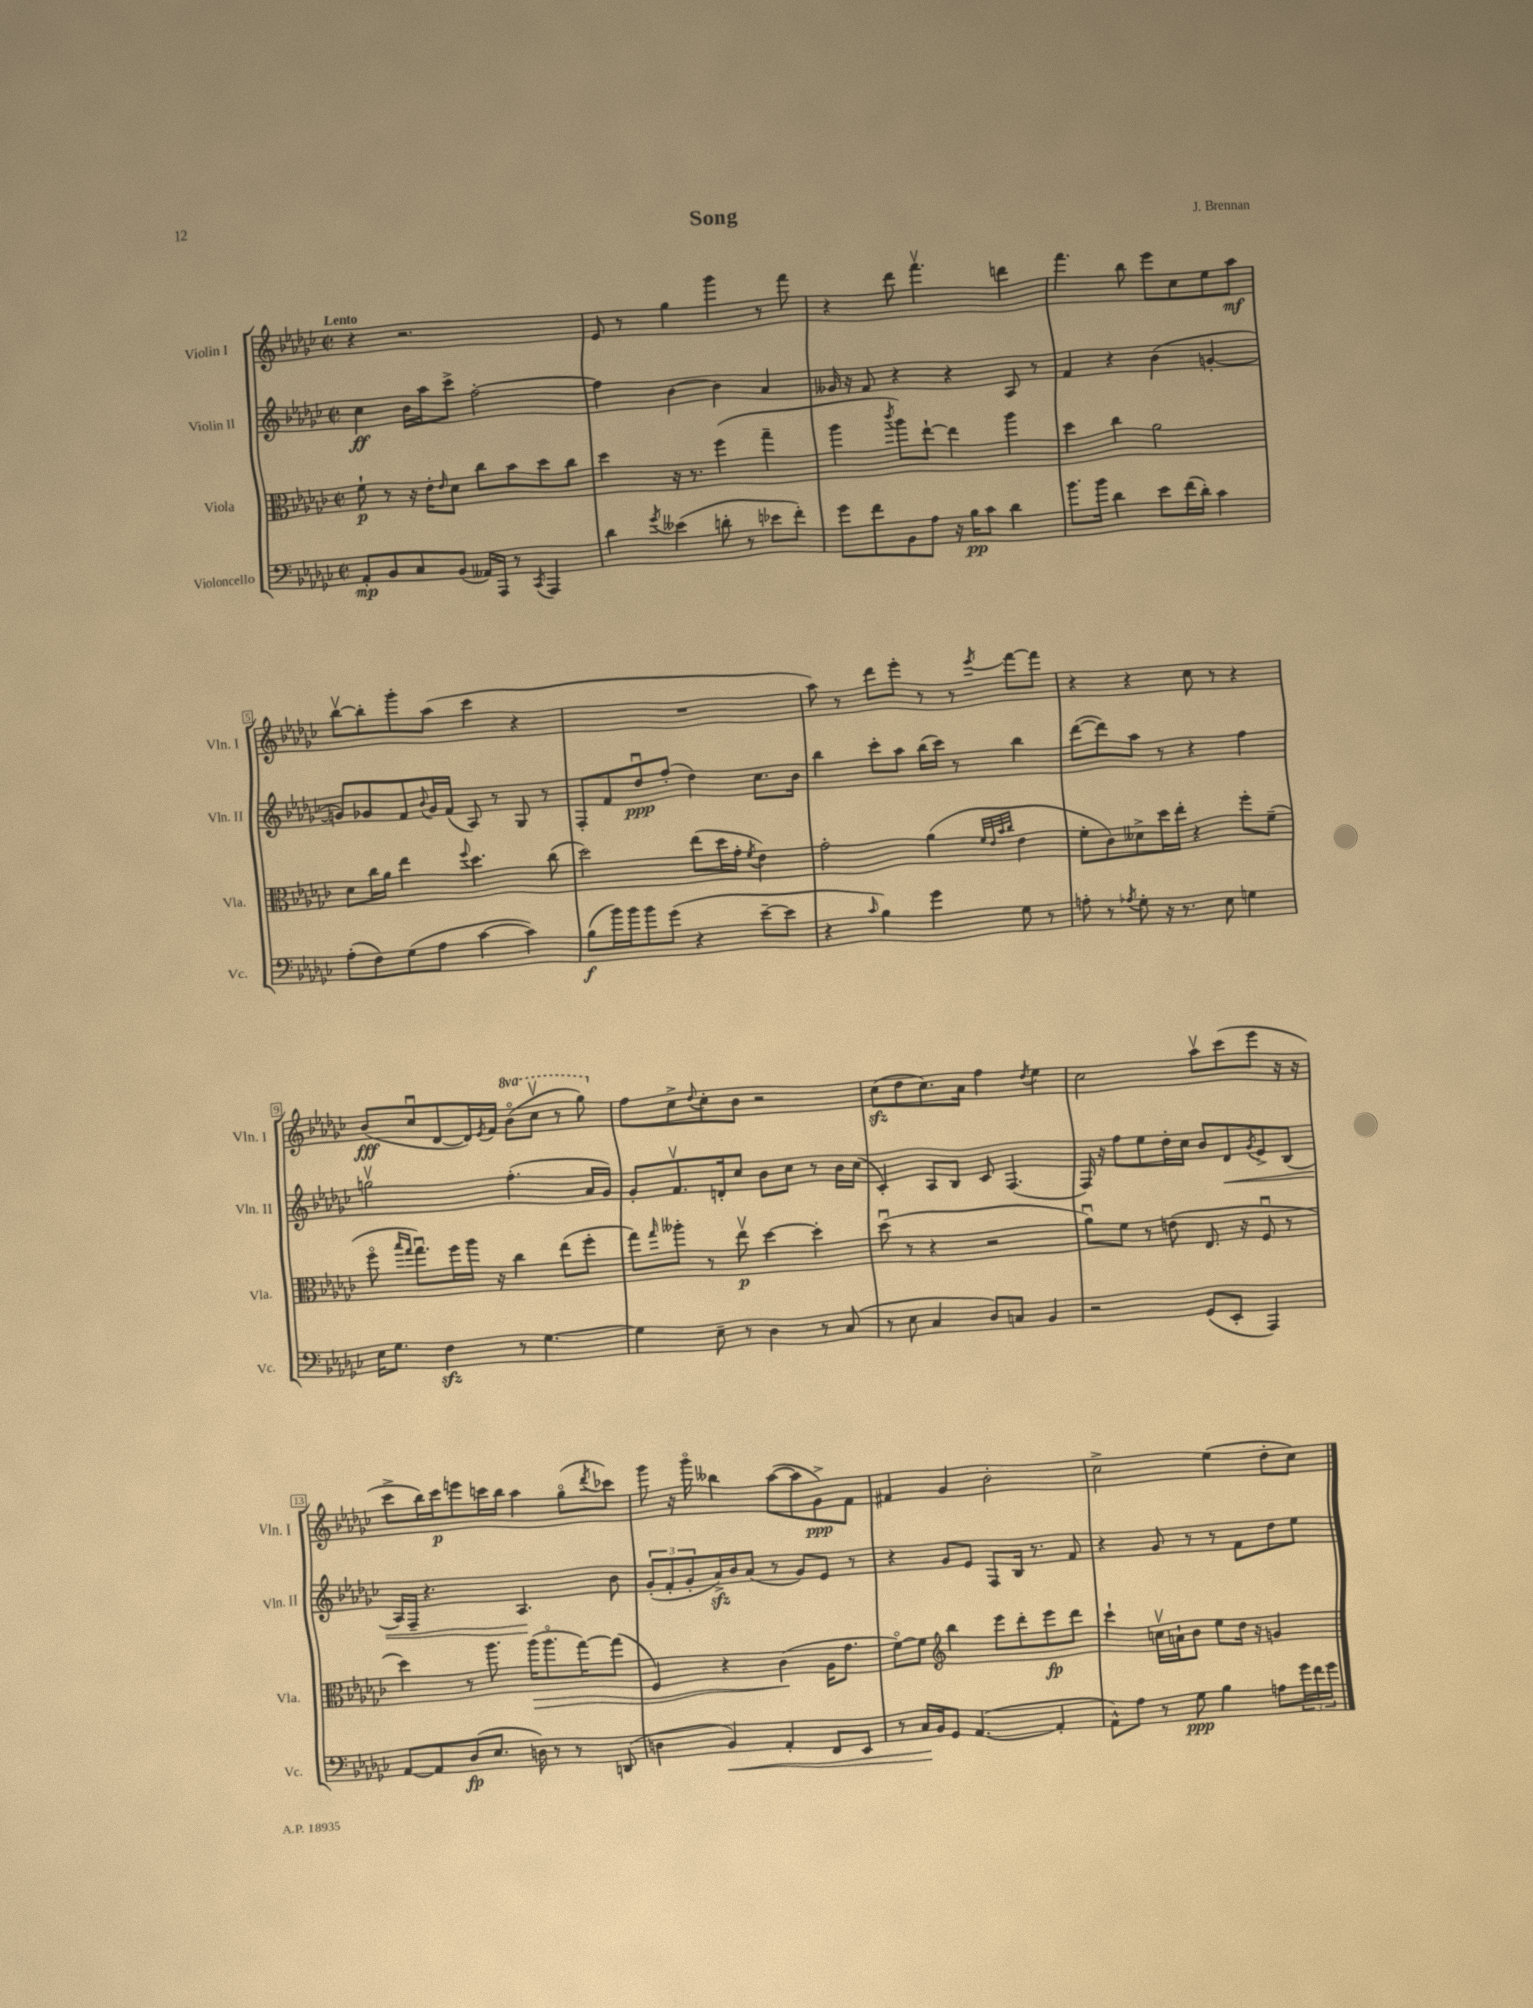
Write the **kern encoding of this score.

**kern	**kern	**kern	**kern
*staff4	*staff3	*staff2	*staff1
*clefF4	*clefC3	*clefG2	*clefG2
*k[b-e-a-d-g-c-]	*k[b-e-a-d-g-c-]	*k[b-e-a-d-g-c-]	*k[b-e-a-d-g-c-]
*M2/2	*M2/2	*M2/2	*M2/2
*met(c|)	*met(c|)	*met(c|)	*met(c|)
8AA-'	8f`	4cc-	4r
8BB-	8r	.	.
8C-	16r	16b-	2.r
.	16e-'	16aa-	.
.	16qqe-	.	.
(8BB-	8d-	8ccc-^	.
16AA--)	8cc-	[2ff'	.
16AAA-	.	.	.
8r	8b-	.	.
8qCC-	.	.	.
4AAA-	8dd-	.	.
.	8cc-	.	.
=	=	=	=
4d-	4dd-	4ff]	8e-
.	.	.	8r
8qg-	.	.	.
(4e--	16r	[4b-	4gg-
.	8.r	.	.
8d'	(4ff	4b-]	4ggg-
8r	.	.	.
8e-	4gg-~	4a-	8r
8f')	.	.	8fff
=	=	=	=
8g-	4aa-	16g--	4r
.	.	16r	.
8f	.	8f	.
.	8qccc-	.	.
8BB-	8aa-)	4r	8ddd-
8A-	[8ee-`	.	4.fffv
16r	4ee-]	4r	.
16B-	.	.	.
8c-	.	.	.
4d-	4aa-	8A-	4ddd
.	.	8r	.
=	=	=	=
8.b-	4dd-	4f	4.fff
16b-	.	.	.
4d-	4cc-	4r	.
.	.	.	8bb-
8e-	2a-	(4b-	8eee-
(16f	.	.	8cc-
16d-')	.	.	.
4c-	.	[4g'	8ee-
.	.	.	8aa-
=	=	=	=
(8A-'	8d-	8g])	[8bb-v
8F)	16cc-	8g-	8bb-']
.	16a-	.	.
(8G-	4ee-	8f	8ggg-'
.	.	8qqb-	.
8A-	.	16g-	(8aa-
.	.	(16f	.
.	8qqff	.	.
[4c-	4.dd-	8A-)	4ccc-
.	.	8r	.
4c-])	.	8G-	4r
.	(8cc-	8r	.
=	=	=	=
(8B-	2dd-)	8F'	1r
16b-)	.	8f	.
16b-	.	.	.
8b-	.	8dd-u	.
(8g-	.	(8ff'	.
4r	(8ee-	4dd-)	.
.	16dd-	.	.
.	16g-'	.	.
.	8qf	.	.
[8e-~	4e-)	8.cc-	.
8e-]	.	.	.
.	.	16b-	.
=	=	=	=
4r	2g-'	4bb-	8aa-)
.	.	.	8r
16qqc-	.	.	.
4B-)	.	8ccc-'	8ddd-
.	.	8aa-	8eee-'
4g-	(4a-	(16bb-	8r
.	.	16ccc-)	.
.	.	8r	8r
.	32qqf	.	.
.	32qqe-	.	.
.	32qqb-	.	.
.	32qqcc-	.	8qeee-
8G-	4e-	4bb-	[8fff
8r	.	.	8fff]
=	=	=	=
8A'	8f'	([8ddd-	4r
8r	8c-)	8ddd-])	.
8qA-	.	.	.
8G-'	8d--^	8aa-	4r
16r	16dd-	8r	.
8.r	16ee-'	.	.
.	4r	4r	8cc-
8E-	.	.	8r
4G	8ff'	4ff	4r
.	(8f~	.	.
=	=	=	=
16E-	8ffo	2ggv	(8b-
8.G-	.	.	.
.	16qqbb-	.	.
.	16qqgg-	.	.
.	8.gg-u)	.	8cc-u
4F	.	.	[8d-
.	16ff	.	.
.	16aa-	.	16d-])
.	.	.	8qe-
.	16r	.	16f
8r	4cc-	(4.ff'	(8bb-o
[4.G-	.	.	8ccc-v
.	(8ee-	.	8r
.	8ff'	16a-	8ggg-)
.	.	16g-)	.
=	=	=	=
4G-]	8gg-)	8g-'	8ff
.	16qqgg-	.	.
.	8aa--'	8.fv	8cc-^
.	.	.	8qqdd-
8E-~	8r	.	8cc-'
.	.	16d'	.
8r	8ee-v	8cc-	8b-
4D-	[4dd-	8b-	2r
.	.	8cc-	.
8r	4dd-']	8r	.
(8C-	.	16b-	.
.	.	(16cc-	.
=	=	=	=
8r	(8dd-u	4c-')	(8cc-
8E-	8r	.	8dd-
4C-	4r	8A-	8.cc-)
.	.	8B-	.
.	.	.	16a-
8D-)	2r	8c-	4ff
8C	.	(4.F	.
.	.	.	8qdd-
4BB-	.	.	4ee-
=	=	=	=
2r	8a-u)	16F)	2cc-
.	.	16r	.
.	8f	8ff	.
.	8r	8ee-	.
.	(8e	16dd-'	.
.	.	16cc-	.
(8GG-	8.E-	8b-	8aa-v
8EE-'	.	8d-	(8ccc-
.	16r	.	.
.	.	8qg-	.
4AAA-)	8Fu	8e-^	8eee-
.	8r	(8B-	16r
.	.	.	16r
=	=	=	=
[8AA-	4dd-)	16A-)	8ccc-^
.	.	16F~	.
8AA-]	.	4.r	16bb-)
.	.	.	16ccc-
(8D-	8r	.	8eee
8.E-	8.aa-	.	16ccc
.	.	.	16bb-
.	.	4.A-	4aa-
16D)	(16aa-	.	.
8r	8.aa-o	.	.
8r	.	.	(8gg-o
.	[16gg-)	.	.
.	.	.	8qddd-
(8DD	(8gg-]	8b-	8ccc-)
=	=	=	=
4D	4F)	(12g-'	8ggg-
.	.	12f'	.
.	.	.	16r
.	.	12g-'	.
.	.	.	16ggg-o
4BB-)	4r	16a-^)	4bb--
.	.	16b-	.
.	.	(8a-	.
4AA-'	(4c-	8r	([8aa-
.	.	8g-)	8aa-]
8FF	16A-	8e-	8g-^)
.	8.g-	.	.
8EE-	.	8r	8f
=	=	=	=
8r	[8fo)	4r	4f#
16C-	8f]	.	.
16BB-	.	.	.
*	*clefG2	*	*
8GG-	4bb-	8g-	4g-
([4.AA-	.	8e-	.
.	8eee-	8F	2b-'
.	8ddd-'	16B-	.
.	.	8.r	.
4AA-']	8eee-	.	.
.	8ddd-	8f	.
=	=	=	=
8AA-^^)	4ccc-`	4r	2cc-^
8A-	.	.	.
8r	16ccv	8g-	.
.	16a`	.	.
8G-	8b-	8r	.
4B-	8ee-	8r	(4ee-
.	16dd-	8f	.
.	16r	.	.
8A	4g	8dd-	8dd-'
24g-	.	8ee-	8cc-)
24f	.	.	.
24g-	.	.	.
==	==	==	==
*-	*-	*-	*-
